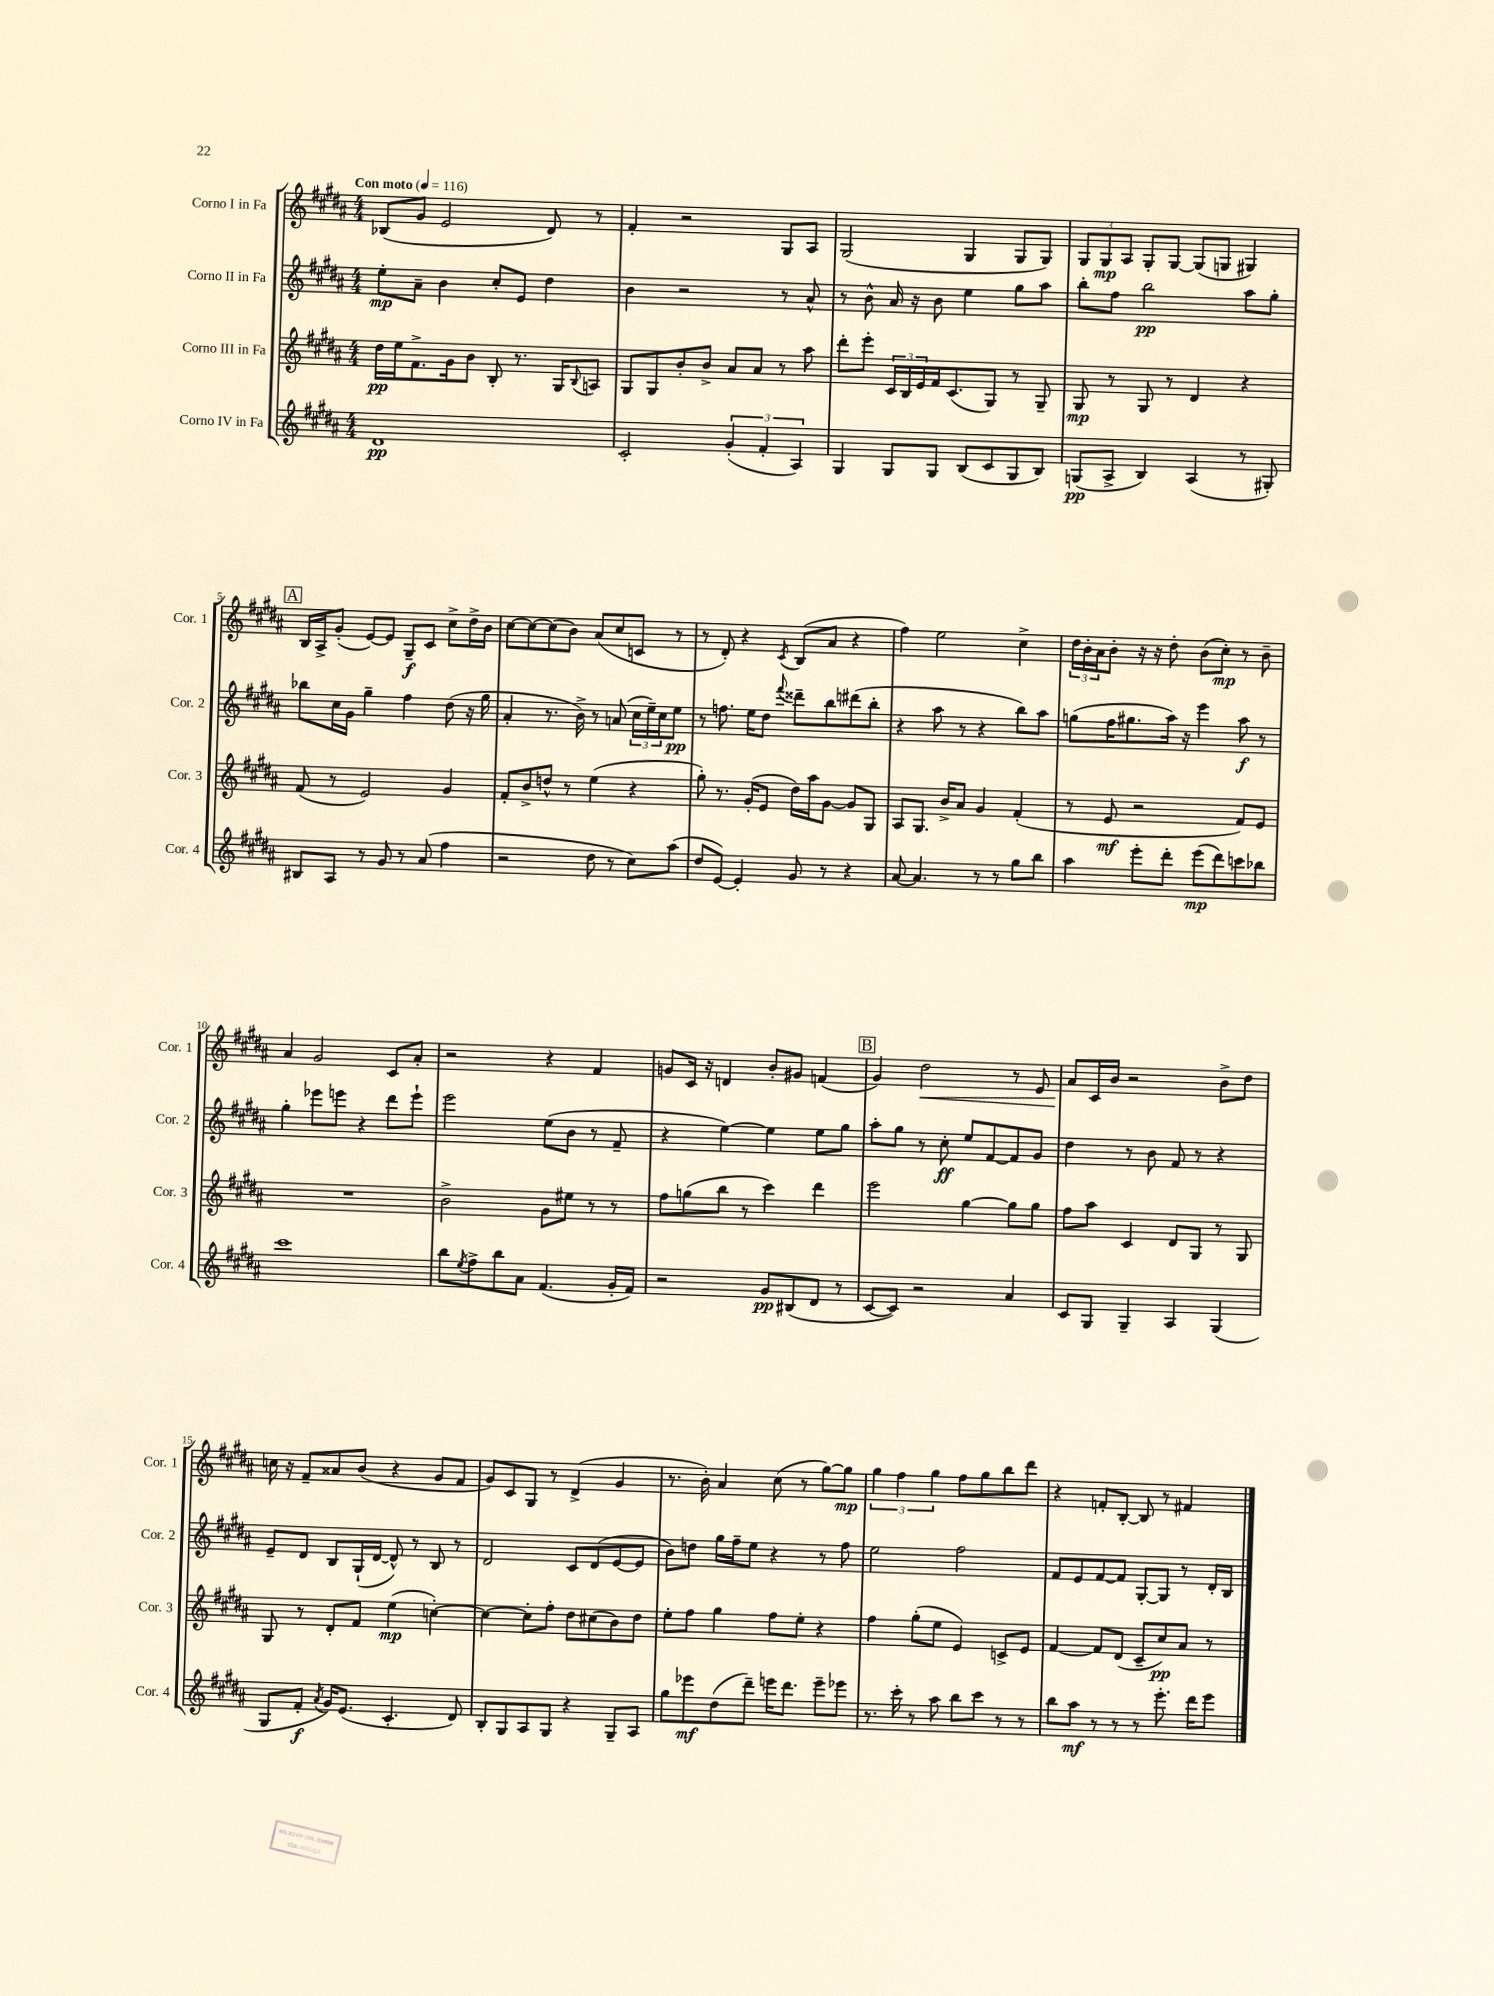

**kern	**kern	**kern	**kern
*staff4	*staff3	*staff2	*staff1
*clefG2	*clefG2	*clefG2	*clefG2
*k[f#c#g#d#a#]	*k[f#c#g#d#a#]	*k[f#c#g#d#a#]	*k[f#c#g#d#a#]
*M4/4	*M4/4	*M4/4	*M4/4
*MM116	*MM116	*MM116	*MM116
1d#	16dd#	8ee'	(8B-
.	16ee	.	.
.	8.f#^	8a#~	8g#
.	.	4b	2e
.	16g#	.	.
.	8b	.	.
.	8B'	8cc#'	.
.	8.r	8e	.
.	.	4dd#	8d#)
.	16G#	.	.
.	8qqB	.	.
.	8A	.	8r
=	=	=	=
2c#'	8G#	4b	4f#'
.	8G#	.	.
.	8b'	2r	2r
.	8b^	.	.
(6g#'	8a#	.	.
.	8a#	.	.
6f#'	.	.	.
.	8r	8r	8G#
6A#)	.	.	.
.	8aa#	8a#^^	8A#
=	=	=	=
4G#	8ddd#'	8r	(2G#
.	8eee'	8b^^	.
8G#	24c#	16a#	.
.	24B	.	.
.	.	16r	.
.	24e	.	.
8G#	16f#	8b	.
.	(8.c#	.	.
(8B	.	4ee	4G#
8c#	8G#)	.	.
8G#	8r	8gg#	8G#
8B)	8G#~	8aa#	8G#)
=	=	=	=
(8G	8G#	8bb'	12G#
.	.	.	12G#
8A#^	8r	8ff#	.
.	.	.	12A#
4B)	8G#	2bb	8G#'
.	8r	.	[8G#
(4A#	4d#	.	(8G#]
.	.	.	8G
8r	4r	8aa#	4G#)
8G#')	.	8gg#'	.
=	=	=	=
8B#	(8f#	8bb-	16B
.	.	.	16A#^
8A#	8r	16cc#	(8g#'
.	.	16g#	.
8r	2e)	4gg#~	[8e)
8g#	.	.	8e]
8r	.	4ff#	8G#~
(8a#	.	.	8c#
4ff#	4g#	(8dd#	8cc#^
.	.	16r	16dd#^
.	.	16gg#	16b
=	=	=	=
2r	8f#'	4a#'	[8cc#
.	8b^	.	8cc#_
.	8dd^^	8.r	(8cc#]
.	8r	.	8b)
.	.	16b^)	.
8dd#	(4ee	8r	(8a#
8r	.	(8a	8cc#
8cc#)	4r	24cc#	8c
.	.	24ee~)	.
.	.	24cc#	.
(8aa#	.	8ee	8r
=	=	=	=
8dd#	8gg#')	8r	8r
[8e)	8.r	8.ff	8d#')
4e']	.	.	4r
.	(16g#'	16ee	.
.	8e	8dd#	.
.	.	8qqfff#	8qc#
8g#	16dd#)	8ddd##~	(8B
.	16aa#	.	.
8r	[8g#	8bb	8a#
4r	8g#]	(8ddd#	4r
.	8G#	8bb'	.
=	=	=	=
[8a#	8A#	4r	4ff#)
4.a#]	8.G#	.	.
.	.	8aa#	2ee
.	16b^	.	.
.	8a#	8r	.
8r	4g#	4r	.
8r	.	.	.
8gg#	(4f#'	8bb)	4cc#^
8bb	.	8aa#	.
=	=	=	=
4aa#	8r	(8gg	24dd#
.	.	.	24b'
.	.	.	24a#
.	8e	16ff#	8b'
.	.	8.gg#	.
8eee'	2r	.	16r
.	.	.	16r
8ddd#'	.	16aa#)	8dd#'
.	.	16r	.
(8eee	.	4eee	(8b
8ddd#)	.	.	8cc#')
8ccc	8f#)	8aa#	8r
8bb-	8e	8r	8b~
=	=	=	=
1ccc#	1r	4gg#'	4a#
.	.	8eee-	2g#
.	.	8eee	.
.	.	4r	.
.	.	8ddd#	8c#
.	.	8eee`	8a#'
=	=	=	=
8bb	2b^	2eee	2r
8qee	.	.	.
8ff#^	.	.	.
8bb	.	.	.
8a#	.	.	.
(4.f#	8g#	(8ee	4r
.	8ee#	8b	.
.	8r	8r	4f#
16g#'	8r	8f#~	.
16f#)	.	.	.
=	=	=	=
2r	8ff#	4r	8g
.	(8gg	.	16c#
.	.	.	16r
.	8bb	[4ee)	4d
.	8r	.	.
8g#	4ccc#)	4ee]	8b'
(8B#	.	.	8g#
8d#	4ddd#	8ee	(4f
8r	.	8gg#	.
=	=	=	=
[8c#	2eee	8aa#'	4g#)
8c#])	.	8gg#	.
2r	.	8r	2dd#
.	.	8cc#'	.
.	[4gg#	8ee	.
.	.	[8f#	.
4a#	8gg#]	8f#]	8r
.	8gg#	8g#	8e
=	=	=	=
8c#	8ff#	4dd#	8a#
8G#	8aa#	.	16c#
.	.	.	16b
4G#~	4c#	8r	2r
.	.	8b	.
4A#	8d#	8f#	.
.	8G#	8r	.
(4G#	8r	4r	8b^
.	8G#	.	8dd#
=	=	=	=
8G#	8G#	8e~	16cc
.	.	.	16r
8f#'	8r	8d#	8f#~
8qa#	.	.	.
16g#)	8d#'	8B	8a##
(8.e	.	.	.
.	8f#	(16G#`	(8b
.	.	[16d#	.
4.c#'	(4ee	8d#^^])	4r
.	.	8r	.
.	[4cc')	8B	8g#
8d#)	.	8r	8f#
=	=	=	=
8B'	4cc_	2d#	8g#)
8G#	.	.	8c#
8A#	8cc']	.	8G#
8G#	8ff#'	.	8r
4r	8dd#	8c#	(4d#^
.	(8cc#	(8d#	.
8G#~	8b)	[8e	4g#
8A#	8dd#	8e]	.
=	=	=	=
8gg#	8ee'	8b)	8.r
8eee-	8ff#	8dd	.
.	.	.	16b')
(8dd#	4gg#	16gg#	4a#
.	.	16ff#~	.
8ddd#~)	.	8ee	.
16eee	8ff#	4r	(8cc#
8.ddd#	.	.	.
.	8ee'	.	8r
8eee~	4r	8r	[8gg#)
8eee-	.	8ff#	8gg#]
=	=	=	=
8.r	4ff#	2ee	6gg#
.	.	.	6ff#
16ccc#'	.	.	.
8r	(8gg#'	.	.
.	.	.	6gg#
8aa#	8ee	.	.
8bb	4e)	2ff#	8ff#
8ccc#	.	.	8gg#
8r	8c^	.	8bb
8r	8e	.	8ddd#
=	=	=	=
8bb	[4f#	8f#	4r
8aa#	.	8e	.
8r	8f#]	[8f#	8f'
8r	(8d#	8f#]	[8B'
8r	8c#~	[8G#'	8B]
8.eee'	8cc#)	8G#]	8r
.	8a#	8r	4f#
16ddd#	.	.	.
8eee	8r	16d#'	.
.	.	16B	.
==	==	==	==
*-	*-	*-	*-
